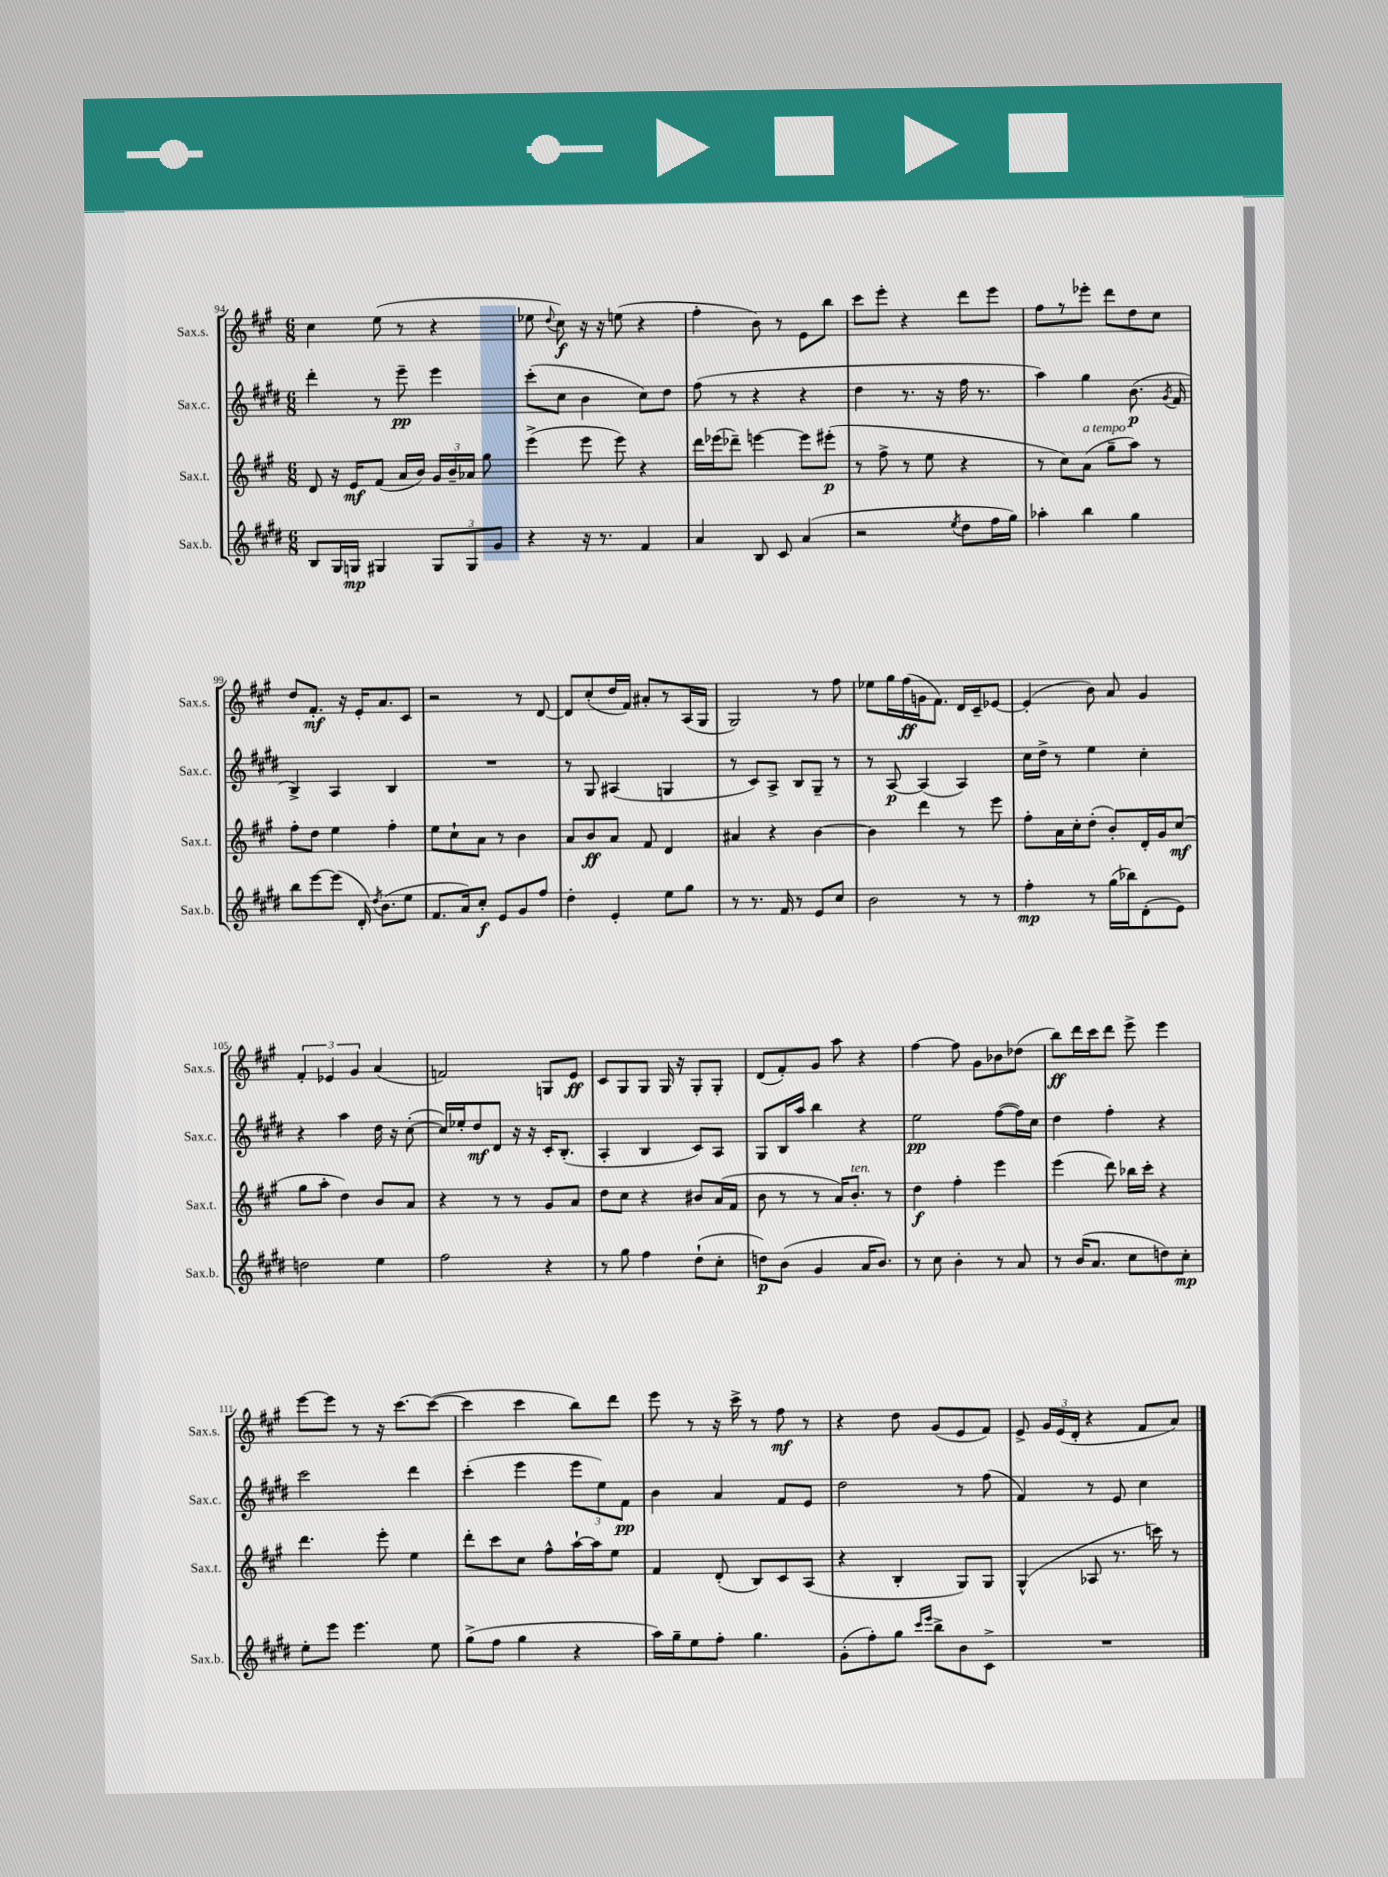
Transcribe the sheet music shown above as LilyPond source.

<<
\new StaffGroup <<
\new Staff = "s0" \with { instrumentName = "Sax.s." shortInstrumentName = "Sax.s." } {
    \clef treble \key a \major \numericTimeSignature \time 6/8
    \autoBeamOff cis''4 e''8( r8 r4 |
    ees''8 \appoggiatura { d''8 } cis''8\f) r16 r16 e''8( r4 |
    fis''4-. b'8) r8 e'8[ b''8] |
    cis'''8[ e'''8]-. r4 d'''8[ e'''8] |
    fis''8[ r8 ees'''8]-. d'''8[ d''8 cis''8] |
    d''8[ fis'8.]-.\mf r16 e'16[-. a'8. cis'8] |
    r2 r8 d'8~ |
    d'8[ cis''8-.( d''16 fis'16]) ais'8[-. r8 a16( gis16] |
    gis2) r8 fis''8 |
    ees''8[ gis''16 fis''16\ff( g'16 fis'8.]) d'16[ cis'16-- ees'8]~ |
    ees'4-.( b'8) a'8 gis'4 |
    \tuplet 3/2 { fis'4-. ees'4 gis'4 } a'4( |
    f'2) g8[ e'8]\ff |
    cis'8[ gis8 gis8] gis16 r16 gis8[-. gis8]-. |
    d'8[( fis'8-.) gis'8] a''8 r4 |
    fis''4~ fis''8 gis'8[ bes'8 des''8]( |
    b''8[\ff) d'''16 cis'''16 d'''8] e'''8-> e'''4 |
    e'''8[~ e'''8] r8 r16 cis'''8.[~ cis'''8]~( |
    cis'''4 cis'''4 b''8[) d'''8] |
    e'''8 r8 r16 cis'''16-> r8 fis''8\mf r8 |
    r4 d''8 gis'8[( e'8 fis'8]) |
    e'8-> \tuplet 3/2 { gis'16[ e'16( d'16]-. } r4 fis'8[ a'8]) \bar "|." |
}
\new Staff = "s1" \with { instrumentName = "Sax.c." shortInstrumentName = "Sax.c." } {
    \clef treble \key e \major \numericTimeSignature \time 6/8
    \autoBeamOff dis'''4-. r8 e'''8--\pp e'''4 |
    cis'''8[-.( cis''8] b'4 cis''8[) dis''8] |
    fis''8( r8 r4 r4 |
    dis''4 r8. r16 fis''16 r8. |
    a''4) gis''4 b'8.\p( \acciaccatura { gis'8 } fis'16 |
    b4->) a4 b4 |
    R2. |
    r8 gis8 ais4( g4 |
    r8 cis'8[) a8]-> b8[ gis8]-- r8 |
    r8 a8~\p a4( a4) |
    cis''16[ dis''16]-> r8 e''4 cis''4-. |
    r4 a''4 dis''16 r16 cis''8~-.( |
    cis''16[) ees''16-. dis''8\mf dis'8] r16 r16 cis'16[-. b8.]-.( |
    a4-. b4 cis'8[) a8] |
    gis8[ b16 a''16] b''4 r4 |
    e''2\pp fis''8[~( fis''16) cis''16] |
    dis''4 fis''4-. r4 |
    cis'''2 dis'''4 |
    cis'''4-.( e'''4 \tuplet 3/2 { e'''8[ e''8) fis'8]\pp } |
    b'4 a'4 fis'8[ e'8] |
    dis''2 r8 fis''8( |
    fis'4) r8 e'8 cis''4 \bar "|." |
}
\new Staff = "s2" \with { instrumentName = "Sax.t." shortInstrumentName = "Sax.t." } {
    \clef treble \key a \major \numericTimeSignature \time 6/8
    \autoBeamOff d'8 r16 e'16[\mf fis'8]( a'16[ b'16]) \tuplet 3/2 { gis'16[ b'16-- aes'16] } gis''8 |
    e'''4->( e'''8 e'''8) r4 |
    d'''16[ ees'''16( des'''8]--) e'''4~ e'''8[ eis'''8]-.\p( |
    r8 fis''8-> r8 e''8 r4 |
    r8 cis''8[) a'8]^\markup { \italic "a tempo" }( gis''8[-- a''8]) r8 |
    fis''8[-. d''8] e''4 fis''4-. |
    e''8[ cis''8-! a'8] r8 b'4 |
    a'8[ b'8\ff a'8] fis'8 d'4 |
    ais'4 r4 b'4~ |
    b'4 d'''4 r8 e'''8 |
    fis''8[-. a'16 cis''16-. d''8]-.( b'8[-.) d'16-. gis'16 cis''8]\mf( |
    gis''8[ a''8]-. d''4) b'8[ a'8] |
    r4 r8 r8 gis'8[ a'8] |
    d''8[ cis''8] r4 bis'8[ a'16( fis'16] |
    b'8 r8 r8 a'16[) b'8.]-.^\markup { \italic "ten." } r8 |
    d''4\f fis''4-. e'''4 |
    e'''4( d'''8) bes''16[ cis'''16]-. r4 |
    d'''4. e'''8-. e''4 |
    d'''8[-. cis'''8 cis''8] fis''8[-^ a''16~-! a''16 e''8] |
    fis'4 d'8-.( b8[) cis'8 a8]( |
    r4 b4-. gis8[) gis8] |
    gis4-^( aes8 r8. c'''16) r8 \bar "|." |
}
\new Staff = "s3" \with { instrumentName = "Sax.b." shortInstrumentName = "Sax.b." } {
    \clef treble \key e \major \numericTimeSignature \time 6/8
    \autoBeamOff b8[ gis16 g16]\mp gis4 \tuplet 3/2 { gis8[ gis8 gis'8] } |
    r4 r16 r8. fis'4 |
    a'4 b8 cis'8 a'4( |
    r2 \acciaccatura { e''8 } dis''8[ fis''16 gis''16]) |
    aes''4-. b''4 gis''4 |
    b''8[ e'''8~ e'''8]( dis'16-.) \acciaccatura { dis''8 } b'8.[( e''8] |
    fis'8.[ a'16) cis''8]-.\f e'8[ gis'8 fis''8] |
    dis''4-. e'4-. e''8[ gis''8] |
    r8 r8. fis'16 r8 e'8[ cis''8] |
    b'2 r8 r8 |
    fis''4-.\mp r8 gis''16[( bes''16) dis'8-.( e'8]) |
    d''2 e''4 |
    fis''2 r4 |
    r8 gis''8 fis''4 dis''8[-!( cis''8]-. |
    d''8[\p) b'8]( gis'4 a'16[ b'8.]) |
    r8 cis''8 b'4-. r8 a'8 |
    r8 b'16[( a'8.] cis''8[ d''8) cis''8]-.\mp |
    e''8[-. e'''8] e'''4. e''8 |
    gis''8[->( fis''8] gis''4 r4 |
    a''16[) gis''16-- e''8 fis''8]-. gis''4. |
    gis'8[-.( fis''8-.) gis''8] \grace { cis'''16[ e'''16] } b''8[-> b'8 cis'8]-> |
    R2. \bar "|." |
}
>>
>>
\layout { \context { \Score currentBarNumber = #94 } }
